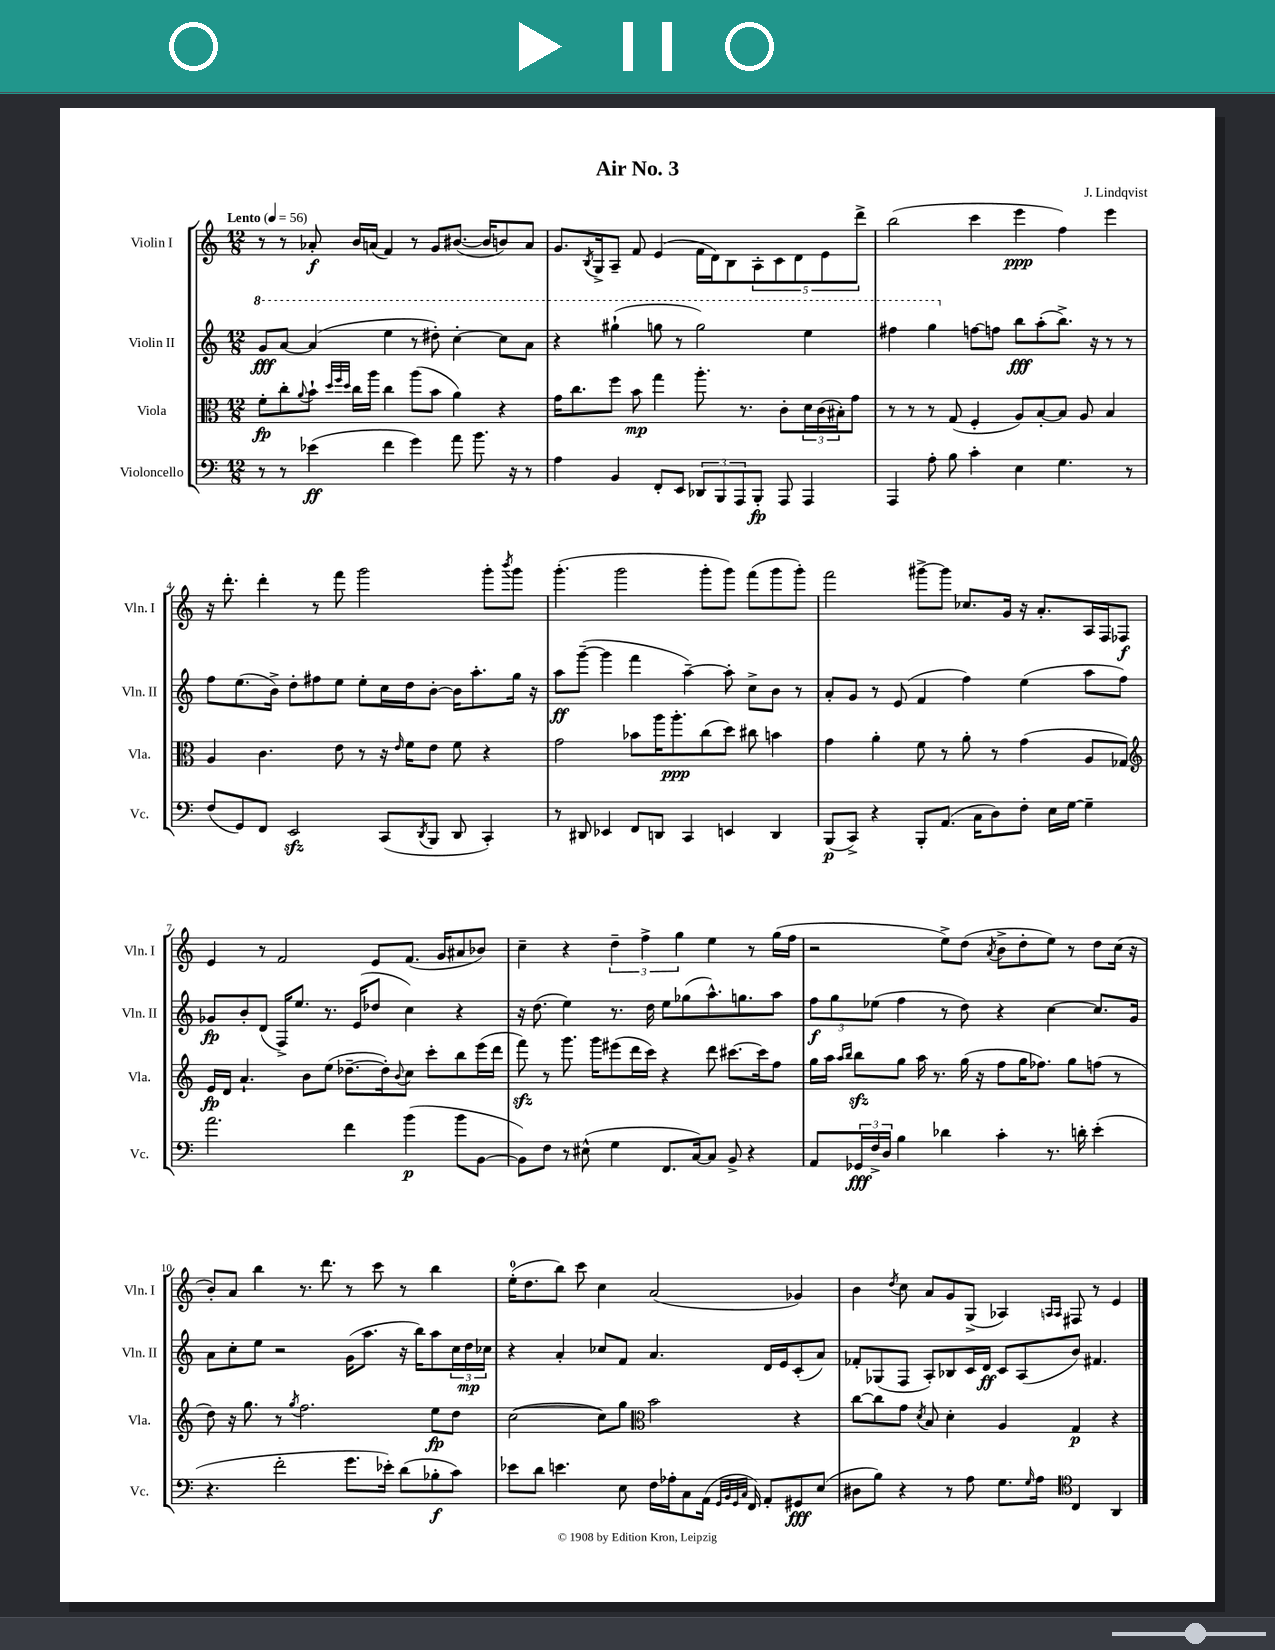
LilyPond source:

\header { title = "Air No. 3" composer = "J. Lindqvist" }
<<
\new StaffGroup <<
\new Staff = "s0" \with { instrumentName = "Violin I" shortInstrumentName = "Vln. I" } {
    \clef treble \key c \major \numericTimeSignature \time 12/8 \tempo "Lento" 4 = 56
    r8 r8 aes'8-.\f b'16 a'16( f'4) r8 g'8 bis'8.~( bis'16 b'8) a'8 |
    g'8. \acciaccatura { b8 } g16-> a8-- f'8 e'4( f'16 d'16) b8 \tuplet 5/4 { a8-. c'8 d'8 e'8 d'''8-> } |
    b''2( c'''4 e'''4\ppp f''4) e'''4 |
    r16 d'''8.-. d'''4-. r8 f'''8 g'''2 g'''8-. \acciaccatura { b'''8 } g'''8 |
    g'''4.-.( g'''2 g'''8-. g'''8) f'''8( g'''8 g'''8-.) |
    f'''2 gis'''8~-> gis'''8 ces''8. g'16 r16 a'8.-. a16 f16 fes8\f |
    e'4 r8 f'2 e'8 f'8.( g'16 ais'8 bes'8) |
    c''4-- r4 \tuplet 3/2 { d''4-- f''4-> g''4 } e''4 r8 g''16( f''16 |
    r2 e''8->) d''8( \acciaccatura { a'8 } b'8-> d''8-. e''8) r8 d''8 c''16( r16 |
    b'8-.) a'8 b''4 r8. d'''8. r8 c'''8 r8 b''4 |
    e''16-0-.( d''8. b''8) c'''8 c''4 a'2( ges'4) |
    b'4 \acciaccatura { d''8 } c''8 a'8 g'8 g8->( aes4) \grace { a16 a16 } fis8 r8 e'4 \bar "|." |
}
\new Staff = "s1" \with { instrumentName = "Violin II" shortInstrumentName = "Vln. II" } {
    \clef treble \key c \major \numericTimeSignature \time 12/8
    \ottava #1 g''8\fff a''8~ a''4( e'''4 r8 dis'''8-.) c'''4~-. c'''8 a''8 |
    r4 gis'''4-!( g'''8 r8 g'''2) e'''4 |
    fis'''4 g'''4 \ottava #0 f''!8~ f''!8 b''8\fff a''8-.( b''8.->) r16 r8 r8 |
    f''8 e''8.( b'16->) d''8-. fis''8 e''8 e''8-. c''16 d''16 b'8~-. b'16 a''8.-. g''16 r16 |
    a''8\ff g'''8~--( g'''4 f'''4 a''4~--) a''8-. c''8-> b'8 r8 |
    a'8-. g'8 r8 e'8( f'4 f''4) e''4( a''8 f''8) |
    ges'8\fp b'8-. d'8( f16->) e''8. r8. e'16( des''8 c''4) r4 |
    r16 d''8.( e''4) r8. d''16 e''8 ges''8( a''8.-^) g''8. a''8 |
    \tuplet 3/2 { f''8\f g''8 ees''8( } f''4 r8 d''8) r4 c''4~ c''8. g'16 |
    a'8 c''8-. e''8 r2 g'16( a''8. r16 b''16) a''8 \tuplet 3/2 { c''16 d''16\mp ces''16 } |
    r4 a'4-. ces''8 f'8 a'4. d'16 e'16 c'8-.( a'8) |
    fes'8-. ges8( f8 a8-.) bes8 c'16 d'16\ff c'8 a8( b'8) fis'4. \bar "|." |
}
\new Staff = "s2" \with { instrumentName = "Viola" shortInstrumentName = "Vla." } {
    \clef alto \key c \major \numericTimeSignature \time 12/8
    f'8-.\fp c''8-. \appoggiatura { a'8 } b'8-! \grace { d''32 f''32 d''32 } c''16 a''16 c''4 a''8( b'8 a'4) r4 |
    g'16 c''8. f''8 b'8\mp g''4 a''8.-. r8. c'8-. \tuplet 3/2 { d'16 c'16( bis16-.) } g'8 |
    r8 r8 r8 g8( f4-. a8) b8~-. b8 a8 b4 |
    a4 c'4. e'8 r8 r16 \grace { e'16 } f'16 e'8 f'8 r4 |
    g'2 bes'8 a''16 a''8.-.\ppp c''8( d''8) cis''8 b'4 |
    g'4 a'4-. f'8 r8 a'8-. r8 g'4( a8 ges8) |
    \clef treble e'16\fp d'16 a'4.-! b'8 e''8( des''8.~-- des''16-.) \appoggiatura { b'8 } c''8 c'''8-. b''8 e'''16( d'''16 |
    f'''8\sfz) r8 g'''8. g'''16 eis'''8( d'''16 c'''16) r4 d'''8 cis'''8.~ cis'''16 f''8 |
    g''16 a''16 \grace { a''16 b''16 } b''8\sfz g''8 a''16 r8. g''16( r16 f''8 g''16 fes''8.) g''8 f''8( r8 |
    d''8) r16 g''8. r8 \acciaccatura { g''8 } f''2. e''8\fp d''8 |
    c''2~( c''8) g''8 \clef alto b'2 r4 |
    c''8~ c''8 g'8 \acciaccatura { d'8 } b8 d'4-. a4 g4\p r4 \bar "|." |
}
\new Staff = "s3" \with { instrumentName = "Violoncello" shortInstrumentName = "Vc." } {
    \clef bass \key c \major \numericTimeSignature \time 12/8
    r8 r8 ees'4\ff( f'4 g'4) a'8 b'8. r16 r8 |
    a4 b,4 f,8-. e,8 \tuplet 3/2 { des,8 b,,8 a,,8 } b,,8-.\fp a,,8 a,,4 |
    a,,4 a8-. b8 c'4-. e4 g4. r8 |
    f8( g,8) f,8 e,2\sfz c,8( \acciaccatura { d,8 } b,,8 d,8 c,4-.) |
    r8 dis,8 ees,4 f,8 d,8 c,4 e,4 d,4 |
    b,,8\p( c,8->) r4 b,,8-. a,8.( c16 d8) f8-. e16 g16~ g4-- |
    a'2. f'4 b'4\p( b'8 b,8~ |
    b,8) f8 r8 eis8-^( g4 f,8. c16~) c8 b,8-> r4 |
    a,8 \tuplet 3/2 { ges,16\fff f16-> d16 } b4 des'4 c'4-. r8. d'16-. e'4-.( |
    r4. f'2-. g'8. ees'16-.) d'8( bes8-.\f c'8) |
    ees'8 d'8 e'4. e8 f16 aes16-. c8 a,16( \grace { g,32 b,32 g,32 c32 } f,16) a,8-. gis,8\fff e8( |
    dis8 b8) r4 r8 a8 g8. \grace { g16 } a16 \clef tenor c4 a,4 \bar "|." |
}
>>
>>
